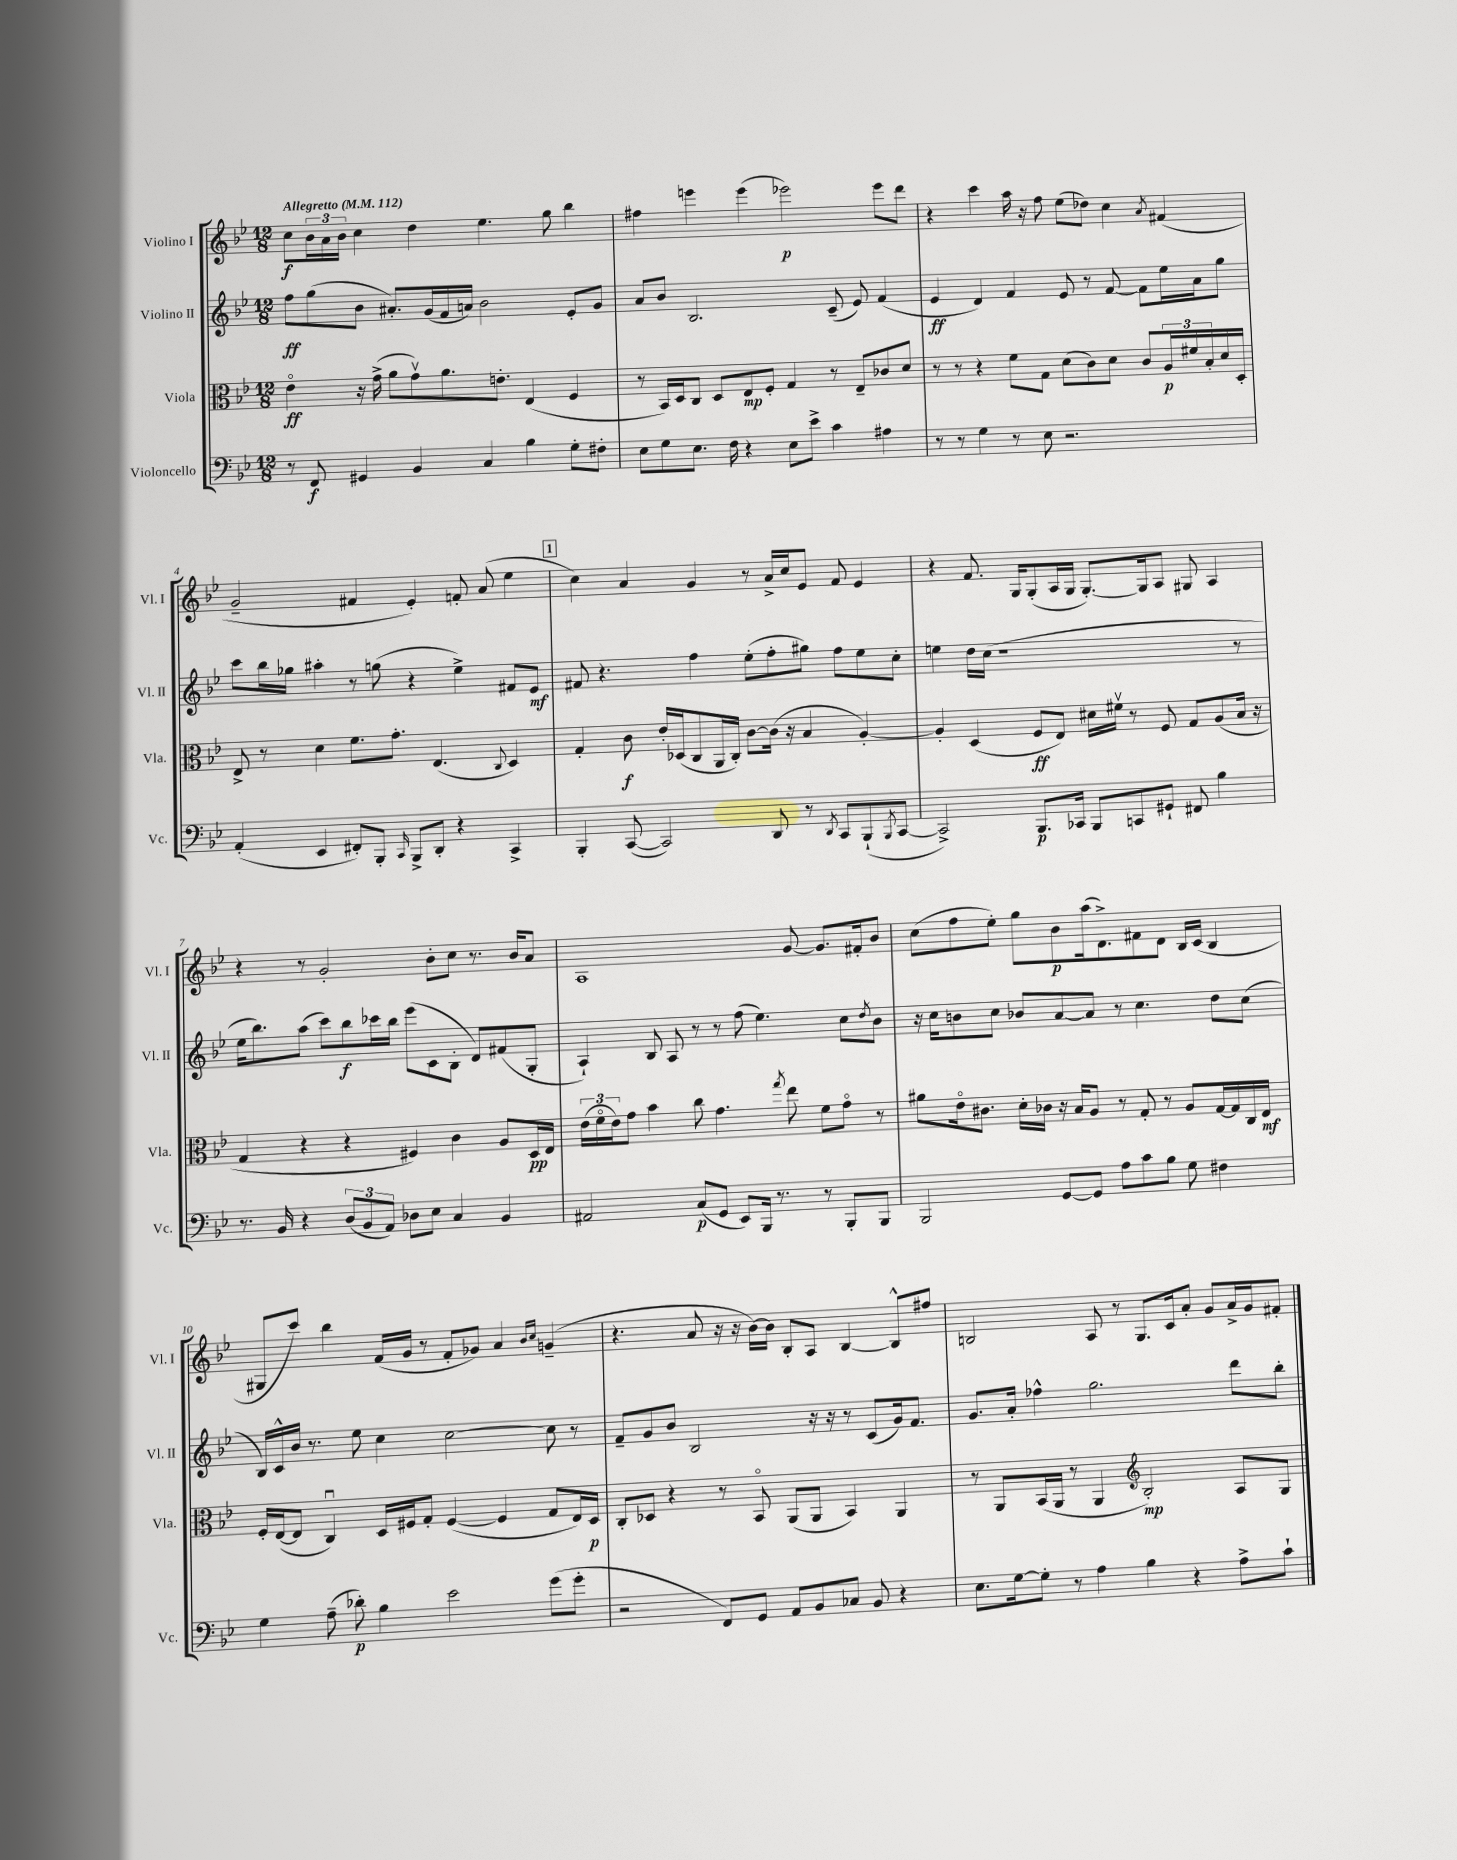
<<
\new StaffGroup <<
\new Staff = "s0" \with { instrumentName = "Violino I" shortInstrumentName = "Vl. I" } {
    \clef treble \key bes \major \numericTimeSignature \time 12/8 \tempo "Allegretto" 4 = 112
    c''8\f \tuplet 3/2 { bes'16 a'16 bes'16 } c''4 d''4 ees''4. g''8 bes''4 |
    fis''4 e'''4 e'''4( ees'''2\p) ees'''8 d'''8 |
    r4 c'''4 a''16 r16 f''8 ees''8( des''8) c''4 \acciaccatura { a'8 } fis'4( |
    g'2-- fis'4 ees'4-.) f'8-. a'8( ees''4 |
    \mark \markup { \box "1" } c''4) a'4 g'4 r8 a'16-> c''16 ees'8 f'8 ees'4 |
    r4 f'8. g16 g8-.( a16 g16 g8.~-.) g16 a8 gis8 a4 |
    r4 r8 g'2-. bes'8-. c''8 r8. bes'16 a'8 |
    a1 g'8~ g'8. fis'16-. bes'8 |
    c''8( f''8 ees''8-.) g''8 bes'8\p a''16( d'8.->) fis'8 d'8 bes16 c'16( bes4 |
    gis8 c'''8) bes''4 f'16( g'16 r8 f'8-. ges'8) a'4 \grace { bes'16 c''16 } g'4--( |
    r4. a'8 r16 r16 bes'16~) bes'16 bes8-. a8 bes4~ bes8-^ fis''8 |
    b2 a8 r8 g8. c'16 a'8-. g'8 a'16-> g'16 fis'8-. \bar "|." |
}
\new Staff = "s1" \with { instrumentName = "Violino II" shortInstrumentName = "Vl. II" } {
    \clef treble \key bes \major \numericTimeSignature \time 12/8
    f''8\ff g''8( bes'8 ais'8.-.) g'16( f'16 a'16) bes'2 ees'8-. g'8 |
    a'8 bes'8 bes2. c'8--( ees'8) f'4( |
    ees'4\ff d'4) f'4 ees'8 r8 f'8~ f'8 ees''16 a'16 g''8 |
    c'''8 bes''16 ges''16 ais''4-. r8 g''8( r4 ees''4->) fis'8 ees'8\mf |
    \mark \markup { \box "1" } fis'8 r4. f''4 ees''8-.( f''8-. gis''8) f''8 ees''8 c''8-. |
    e''4 d''16 c''16( r1 r8 |
    ees''16 bes''8.) a''8( c'''8) bes''8\f ces'''16 bes''16 ees'''8( c'8 bes8-. d'8) fis'8( g8-. |
    a4-!) bes8 a8 r8 r8 f''8( ees''4.) c''8 \acciaccatura { d''8 } bes'8 |
    r16 c''16 b'8 c''8 bes'8 a'8~ a'8 r8 c''4. d''8 c''8( |
    bes16) c'16-^ bes'16 r8. ees''8 c''4 c''2~ c''8 r8 |
    f'8-- g'8 bes'8 bes2 r16 r16 r8 c'8( g'16) f'8. |
    g'8. a'16-. fes''4-^ g''2. d'''8 bes''8-. \bar "|." |
}
\new Staff = "s2" \with { instrumentName = "Viola" shortInstrumentName = "Vla." } {
    \clef alto \key bes \major \numericTimeSignature \time 12/8
    ees'4\flageolet\ff r16 g'16->( a'8 g'8\upbow) a'8. e'8.-. ees4( f4 |
    r8 bes,16) d16 c8 d8 ees8\mp f8-. g4 r8 ees8-- ces'8 d'8 |
    r8 r8 r4 f'8 g8 d'8( c'8) d'8 c'8 \tuplet 3/2 { a16\p fis'16 bes16-. } d'16 d16-. |
    ees8-> r8 d'4 f'8. g'8.-. ees4.( \appoggiatura { c8 } d4) |
    \mark \markup { \box "1" } g4-. c'8\f ees'16-. des16( c8 a,16 c16-.) c'8~ c'16( r16 bes4 a4~-.) |
    a4-. d4( f8\ff ees8) dis'16 fis'16\upbow r8 f8 g8 a8( bes16 r16 |
    g4 r4 r4 fis4) c'4 a8 d16\pp ees16 |
    \tuplet 3/2 { ees'16( f'16\flageolet ees'16) } g'8 bes'4 c''8 g'4. \acciaccatura { g''8 } ees''8 f'8 g'8\flageolet r8 |
    ais'8 ees'16\flageolet cis'8. d'16-. ces'16 r16 bes16 a8 r8 g8-. r8 a8 g16~ g16 c16 ees16\mf |
    f16-. ees16~( ees8 c4\downbow) d16 fis16 g8-. fis4~( fis4 g8 ees16) d16\p |
    c8-. des8 r4 r8 bes,8\flageolet a,8( a,8 bes,4) a,4 |
    r8 a,8 bes,16( a,16 r8 a,4 \clef treble bes2-.\mp) a8 g8 \bar "|." |
}
\new Staff = "s3" \with { instrumentName = "Violoncello" shortInstrumentName = "Vc." } {
    \clef bass \key bes \major \numericTimeSignature \time 12/8
    r8 f,8\f gis,4 bes,4 c4 bes4 g8-. fis8-. |
    ees8 g8 ees8. f16 r4 ees8 ees'8-> c'4 ais4 |
    r8 r8 g4 r8 ees8 r2. |
    a,4-.( ees,4 fis,8-.) bes,,8-. \grace { c,16 } bes,,8-> d,8-. r4 c,4-> |
    \mark \markup { \box "1" } bes,,4-. c,8~( c,2) d,8 r8 \acciaccatura { d,8 } c,8 bes,,8-!( \acciaccatura { bes,,8 } c,8~ |
    c,2->) bes,,8.\p ces,16 bes,,8 c,8 gis,8-! fis,8 bes4 |
    r8. bes,16 r4 \tuplet 3/2 { d8( bes,8 a,8) } des8 ees8 c4 bes,4 |
    ais,2 c8\p( g,8 ees,8) bes,,16 r8. r8 bes,,8-. bes,,8 |
    bes,,2 g,8~ g,8 a8 c'8 bes8 g8 fis4 |
    g4 a8--( des'8-.\p) bes4 ees'2 g'8( g'8-. |
    r2 f,8) g,8 a,8 bes,8 ces8 bes,8 r4 |
    ees8. g16~ g8-. r8 a4 bes4 r4 a8-> c'8-! \bar "|." |
}
>>
>>
